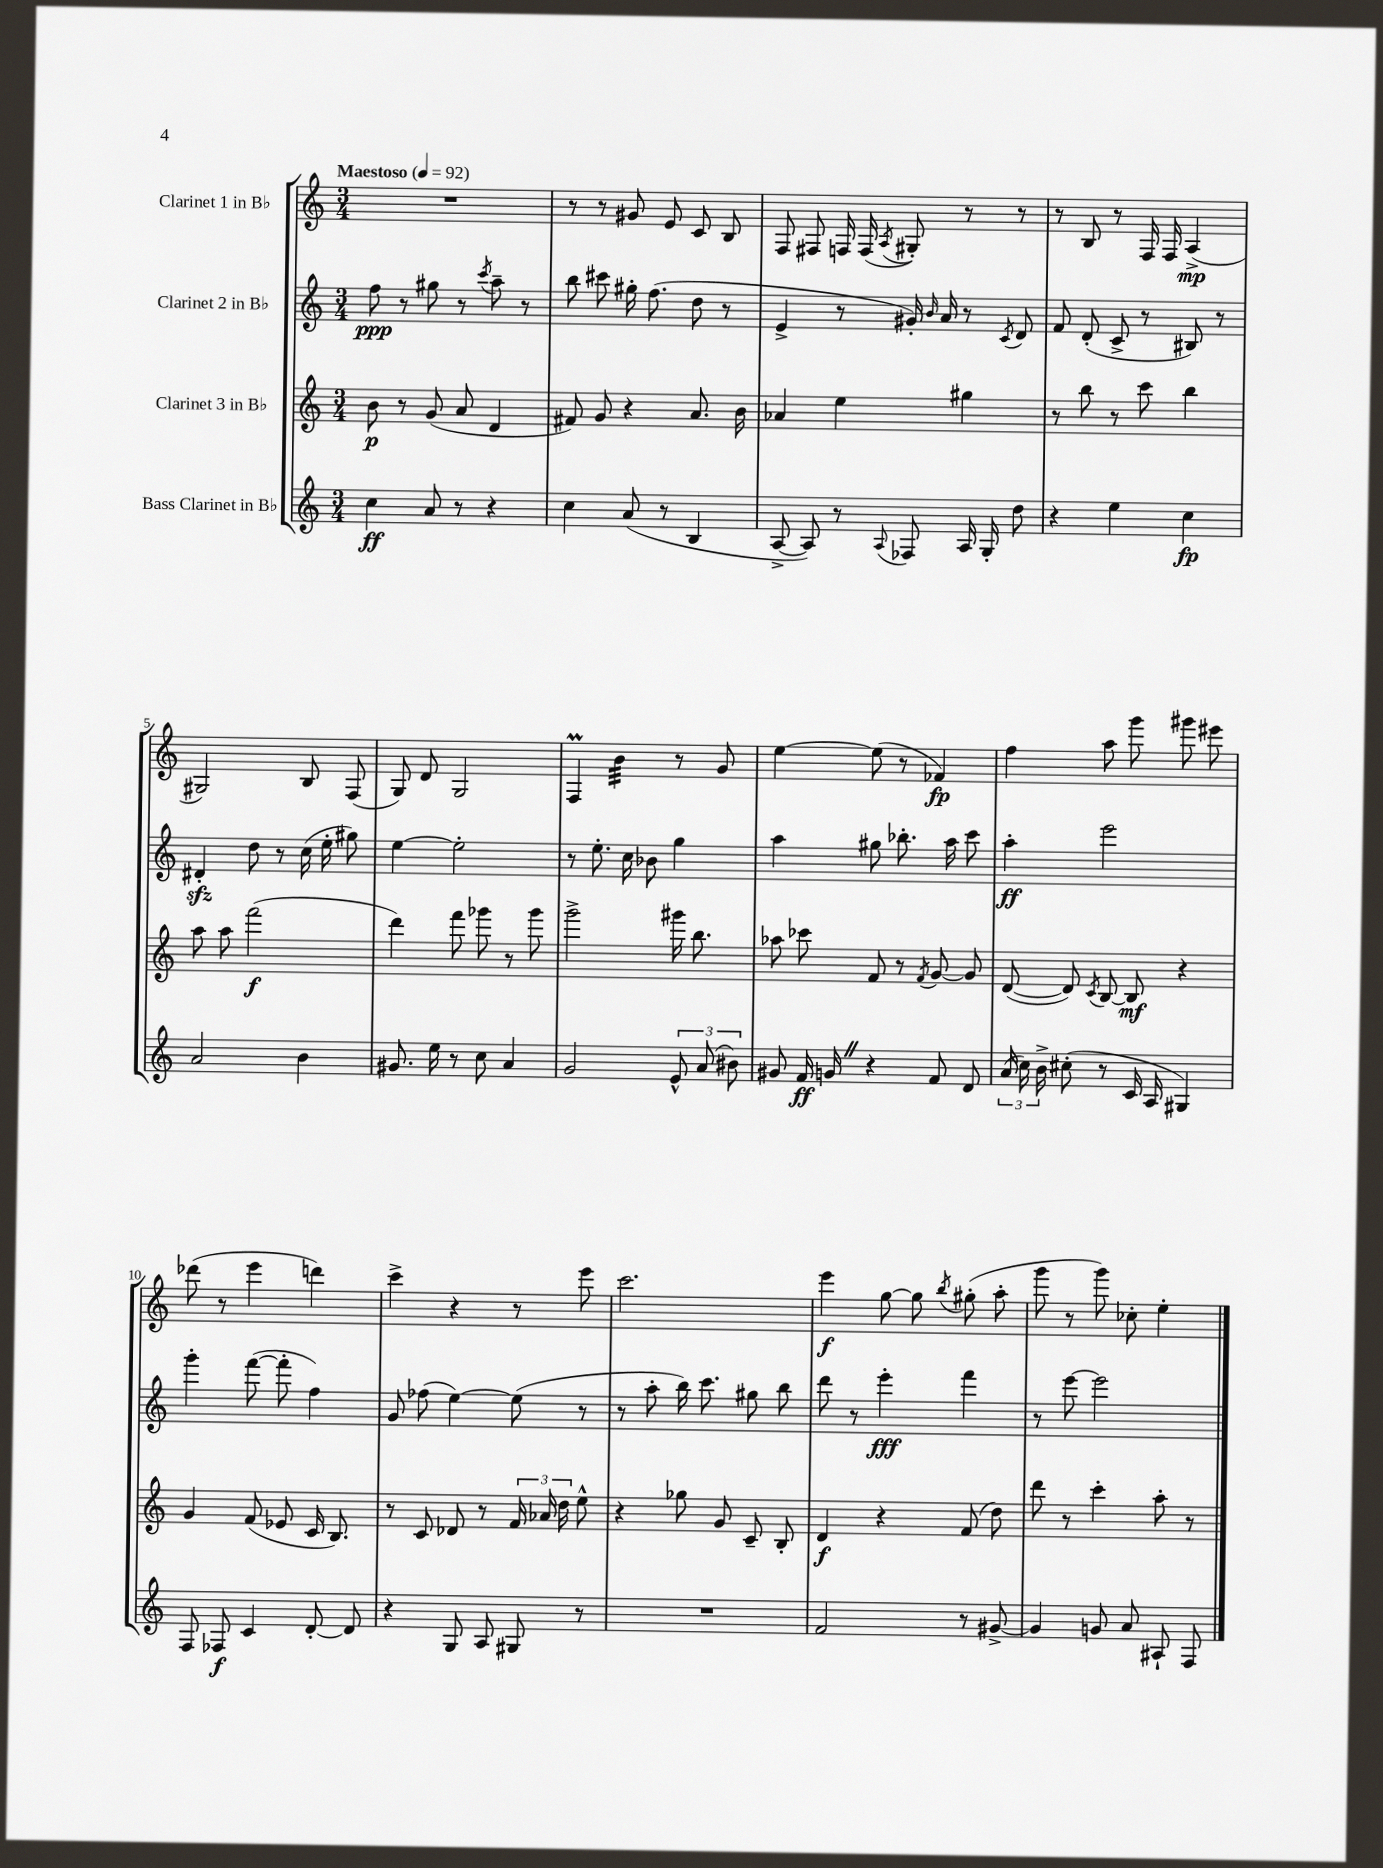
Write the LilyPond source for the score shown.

<<
\new StaffGroup <<
\new Staff = "s0" \with { instrumentName = "Clarinet 1 in Bb" } {
    \clef treble \key c \major \numericTimeSignature \time 3/4 \tempo "Maestoso" 4 = 92
    \autoBeamOff R2. |
    r8 r8 gis'8 e'8 c'8 b8 |
    f8 fis8 f16 f16( \acciaccatura { a8 } gis8-.) r8 r8 |
    r8 b8 r8 f16 f16 a4->\mp( |
    gis2) b8 f8( |
    g8) d'8 g2 |
    f4\prall b'4:32 r8 g'8 |
    e''4~ e''8( r8 fes'4\fp) |
    f''4 a''8 g'''8 gis'''8 eis'''8 |
    des'''8( r8 e'''4 d'''4) |
    c'''4-> r4 r8 e'''8 |
    c'''2. |
    e'''4\f g''8~ g''8 \acciaccatura { b''8 } gis''8-.( a''8-. |
    g'''8 r8 g'''8) ces''8-. e''4-. \bar "|." |
}
\new Staff = "s1" \with { instrumentName = "Clarinet 2 in Bb" } {
    \clef treble \key c \major \numericTimeSignature \time 3/4
    \autoBeamOff f''8\ppp r8 gis''8 r8 \acciaccatura { c'''8 } a''8-- r8 |
    b''8 cis'''8 gis''16-. f''8.( d''8 r8 |
    e'4-> r8 gis'16-.) \grace { b'16 } a'16 r8 \acciaccatura { c'8 } d'8 |
    f'8 d'8-.( c'8-> r8 bis8) r8 |
    dis'4-.\sfz d''8 r8 c''16( e''16-. gis''8) |
    e''4~ e''2-. |
    r8 e''8.-. c''16 bes'8 g''4 |
    a''4 gis''8 bes''8.-. a''16 c'''8 |
    a''4-.\ff e'''2 |
    g'''4-. f'''8~( f'''8-. f''4) |
    g'8 fes''8( e''4~) e''8( r8 |
    r8 a''8-. b''16) c'''8. gis''8 b''8 |
    d'''8 r8 e'''4-.\fff f'''4 |
    r8 e'''8~ e'''2 \bar "|." |
}
\new Staff = "s2" \with { instrumentName = "Clarinet 3 in Bb" } {
    \clef treble \key c \major \numericTimeSignature \time 3/4
    \autoBeamOff b'8\p r8 g'8( a'8 d'4 |
    fis'8) g'8 r4 a'8. b'16 |
    aes'4 e''4 gis''4 |
    r8 b''8 r8 c'''8 b''4 |
    a''8 a''8 f'''2\f( |
    d'''4) f'''8 ges'''8 r8 ges'''8 |
    g'''2-> gis'''16 b''8. |
    aes''8 ces'''8 f'8 r8 \acciaccatura { f'8 } g'8~ g'8 |
    d'8~( d'8) \acciaccatura { c'8 } b8~ b8\mf r4 |
    g'4 f'8( ees'8 c'16 b8.) |
    r8 c'8 des'8 r8 \tuplet 3/2 { f'16 aes'16 d''16 } e''8-^ |
    r4 ges''8 g'8 c'8-- b8-. |
    d'4\f r4 f'8( d''8) |
    d'''8 r8 c'''4-. a''8-. r8 \bar "|." |
}
\new Staff = "s3" \with { instrumentName = "Bass Clarinet in Bb" } {
    \clef treble \key c \major \numericTimeSignature \time 3/4
    \autoBeamOff c''4\ff a'8 r8 r4 |
    c''4 a'8( r8 b4 |
    a8~-> a8) r8 \appoggiatura { a8 } fes8 a16 g16-. d''8 |
    r4 e''4 c''4\fp |
    a'2 b'4 |
    gis'8. e''16 r8 c''8 a'4 |
    g'2 \tuplet 3/2 { e'8-^ a'8( bis'8) } |
    gis'8 f'16\ff g'16 \once \override BreathingSign.text = \markup { \musicglyph "scripts.caesura.straight" } \breathe r4 f'8 d'8 |
    \tuplet 3/2 { a'16( c''16) b'16-> } cis''8-.( r8 c'16 a16 gis4) |
    f8 fes8\f c'4 d'8~-. d'8 |
    r4 g8 a8 gis8 r8 |
    R2. |
    f'2 r8 gis'8~-> |
    gis'4 g'8 a'8 ais8-! f8 \bar "|." |
}
>>
>>
